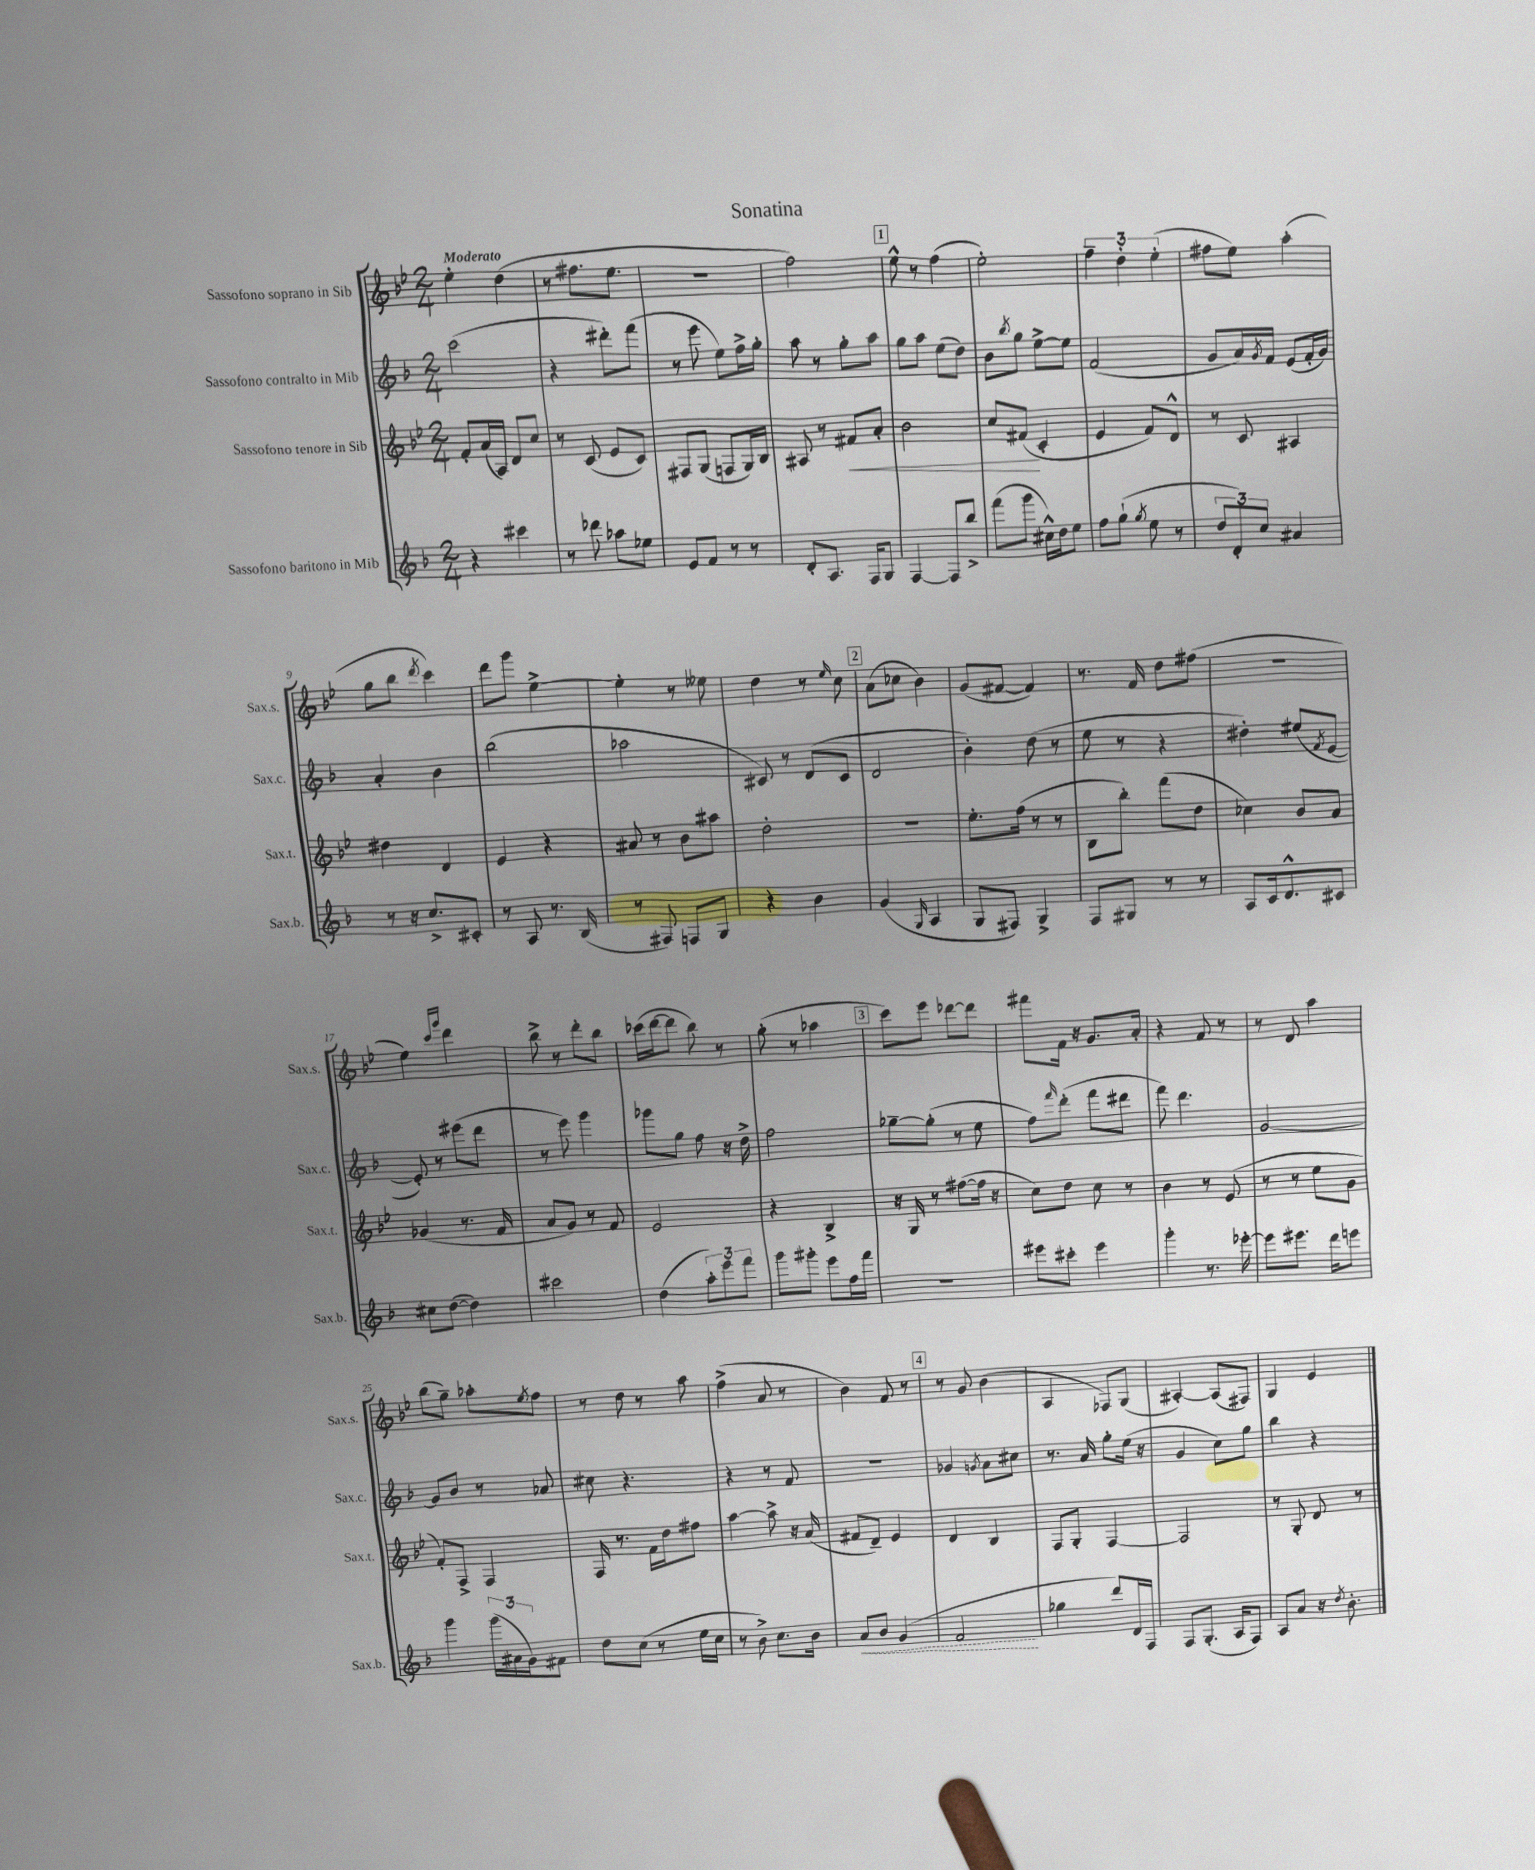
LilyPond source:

\header { title = "Sonatina" }
<<
\new StaffGroup <<
\new Staff = "s0" \with { instrumentName = "Sassofono soprano in Sib" shortInstrumentName = "Sax.s." } {
    \clef treble \key bes \major \numericTimeSignature \time 2/4 \tempo "Moderato"
    ees''4-. d''4( |
    r8 fis''8. ees''8. |
    R2 |
    f''2) |
    \mark \markup { \box "1" } ees''8-^ r8 f''4( |
    ees''2-.) |
    \tuplet 3/2 { f''4-- d''4-. ees''4-.( } |
    fis''8 ees''8) a''4-.( |
    g''8 bes''8 \acciaccatura { d'''8 } c'''4) |
    d'''8 g'''8 ees''4~-> |
    ees''4-. r8 eeses''8 |
    d''4 r8 \grace { ees''16 } c''8 |
    \mark \markup { \box "2" } a'8( ces''8 bes'4) |
    g'8( fis'8~ fis'4) |
    r8. f'16 d''8 fis''8( |
    R2 |
    ees''4) \grace { c'''16 g'''16 } d'''4 |
    bes''8-> r8 d'''8-. bes''8 |
    ces'''16( d'''16~ d'''8 bes''8) r8 |
    g''8-.( r8 aes''4 |
    \mark \markup { \box "3" } c'''8) ees'''8 des'''8~ des'''8 |
    fis'''8 f'16 r16 g'8. a'16-. |
    r4 f'8 r8 |
    r8 d'8 a''4 |
    bes''8( g''8--) aes''8-. \acciaccatura { ees''8 } f''8 |
    r8 d''8 r8 a''8 |
    f''4->( a'8 r8 |
    bes'4) f'8 r8 |
    \mark \markup { \box "4" } r8 g'8 bes'4( |
    a4 fes8) g8( |
    ais4~-.) ais8( fis8) |
    g4 ees'4 \bar "|." |
}
\new Staff = "s1" \with { instrumentName = "Sassofono contralto in Mib" shortInstrumentName = "Sax.c." } {
    \clef treble \key f \major \numericTimeSignature \time 2/4
    c'''2( |
    r4 dis'''8-.) f'''8( |
    r8 e'''8 e''8) f''16-> g''16-. |
    a''8 r8 g''8-. a''8 |
    \mark \markup { \box "1" } g''8 a''8 e''8( d''8) |
    bes'8 \acciaccatura { bes''8 } g''8 e''8~-> e''8 |
    f'2( |
    g'8 a'16) \acciaccatura { g'8 } f'16 e'8( f'16-. g'16) |
    a'4-. bes'4 |
    bes''2( |
    aes''2 |
    cis'8) r8 d'8( cis'8 |
    \mark \markup { \box "2" } d'2 |
    bes'4-.) d''8( r8 |
    e''8 r8 r4 |
    dis''4-.) eis''8( \acciaccatura { f'8 } e'8~ |
    e'8-.) r8 eis'''8( d'''8 |
    r8 e'''8) g'''4 |
    ges'''8 g''8 f''8 r16 d''16-> |
    f''2 |
    \mark \markup { \box "3" } ges''8~-- ges''8-.( r8 e''8 |
    f''8) \grace { f'''16 } d'''8-.( f'''8 dis'''8 |
    f'''8) d'''4. |
    g'2~ |
    g'8 bes'8 r8 aes'8 |
    cis''8 r4. |
    r4 r8 f'8 |
    R2 |
    \mark \markup { \box "4" } ges'4 \acciaccatura { g'8 } a'8 cis''8 |
    r8. a'16 g''8-. e''16( r16 |
    g'4 c''8) g''8 |
    bes''4 r4 \bar "|." |
}
\new Staff = "s2" \with { instrumentName = "Sassofono tenore in Sib" shortInstrumentName = "Sax.t." } {
    \clef treble \key bes \major \numericTimeSignature \time 2/4
    f'8-. a'16( a16) d'8 c''8 |
    r8 c'8( ees'8 c'8) |
    fis8 g8( f8 g16) bes16 |
    ais8 r8 fis'8\< a'8-. |
    \mark \markup { \box "1" } bes'2 |
    c''8 fis'8\!( c'4-. |
    ees'4 f'8) d'8-^ |
    r8 c'8 ais4 |
    dis''4 d'4 |
    ees'4 r4 |
    ais'8 r8 bes'8 ais''8 |
    d''2-. |
    \mark \markup { \box "2" } r2 |
    ees''8.-. f''16( r8 r8 |
    bes8 bes''8-.) f'''8( d''8 |
    ces''4) bes'8 a'8 |
    ges'4( r8. f'16 |
    a'8 g'8) r8 f'8 |
    ees'2 |
    r4 bes4-> |
    \mark \markup { \box "3" } r16 g16 r8 fis''8~( fis''16 r16 |
    c''8) d''8 c''8 r8 |
    bes'4 r8 ees'8( |
    r8 r8 ees''8 g'8 |
    f'8-.) f8-> f4 |
    f16 r8. f'16 d''16 fis''8 |
    a''4~ a''8-> r16 a'16( |
    fis'8 d'8--) ees'4 |
    \mark \markup { \box "4" } d'4 bes4 |
    f8 g8-. f4~ |
    f2 |
    r8 g8-. d'8 r8 \bar "|." |
}
\new Staff = "s3" \with { instrumentName = "Sassofono baritono in Mib" shortInstrumentName = "Sax.b." } {
    \clef treble \key f \major \numericTimeSignature \time 2/4
    r4 cis'''4 |
    r8 des'''8 aes''8 ees''8 |
    e'8 f'8 r8 r8 |
    d'8-. a8. f16 g8 |
    \mark \markup { \box "1" } f4~ f8 bes''8-> |
    f'''8( g'''8 cis''16-^) d''16 e''8 |
    f''8 g''8-!( \acciaccatura { g''8 } e''8 r8 |
    \tuplet 3/2 { d''8 d'8-.) c''8 } ais'4 |
    r8 r16 c''8.-> cis'8-. |
    r8 a8 r8. bes16( |
    r8 fis8) f8 g8 |
    r4 bes'4 |
    \mark \markup { \box "2" } g'4( \grace { g16 } a4 |
    g8 fis8) g4-> |
    f8 gis8 r8 r8 |
    a8 c'16 d'8.-^ cis'8 |
    cis''8 d''8~( d''4) |
    cis'''2 |
    d''4( \tuplet 3/2 { a''8-.) e'''8 f'''8 } |
    g'''8 gis'''8-. e'''8 f''16 f'''16 |
    \mark \markup { \box "3" } R2 |
    eis'''8 cis'''8-. eis'''4 |
    g'''4-. r8. ees'''16~-. |
    ees'''8 eis'''8. d'''16 e'''8 |
    g'''4 \tuplet 3/2 { g'''16( ais'16 g'16) } fis'8 |
    d''8 c''8( r8 e''16 c''16 |
    r8 bes'8->) c''8. bes'16 |
    \once \override Hairpin.style = #'dashed-line a'8\< bes'8 g'4( |
    \mark \markup { \box "4" } f'2\! |
    ges''4 d'''8) d'16 f16 |
    f8 g8.-.( a16 f8) |
    a8 a'8 r16 \acciaccatura { d''8 } bes'8.-. \bar "|." |
}
>>
>>
